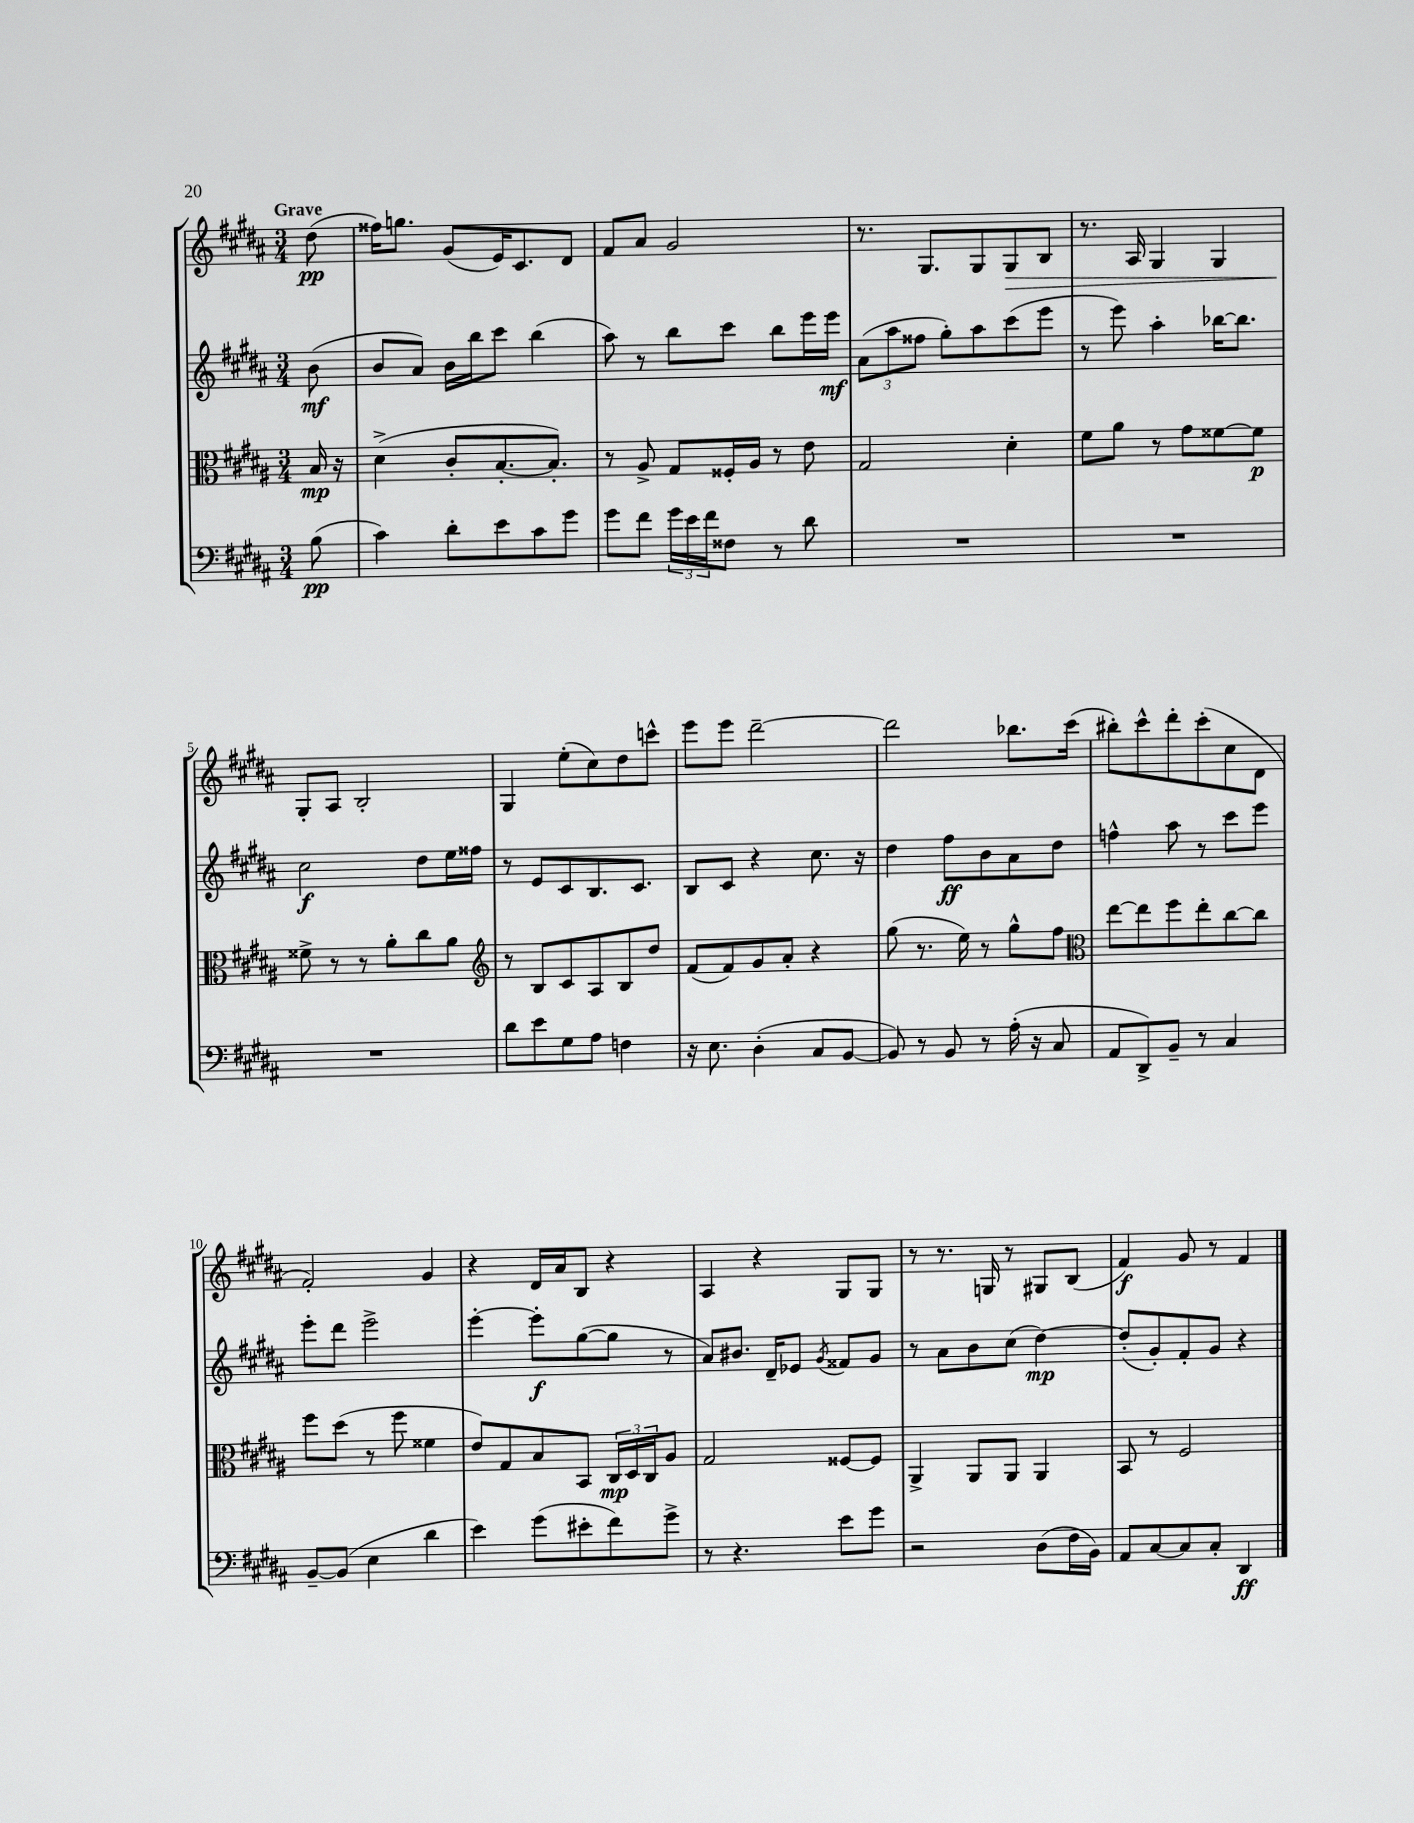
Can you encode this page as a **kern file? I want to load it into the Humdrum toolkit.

**kern	**kern	**kern	**kern
*staff4	*staff3	*staff2	*staff1
*clefF4	*clefC3	*clefG2	*clefG2
*k[f#c#g#d#a#]	*k[f#c#g#d#a#]	*k[f#c#g#d#a#]	*k[f#c#g#d#a#]
*M3/4	*M3/4	*M3/4	*M3/4
(8B\	16B/	(8b\	(8dd#\
.	16r	.	.
=	=	=	=
4c#\)	(4d#^\	8b/L	16ff##\LK)
.	.	.	8.gg\J
.	.	8a#/J)	.
8d#'\L	8c#'/L	16b\LL	(8g#/L
.	.	16bb\J	.
8e\	[8.B'/	8ccc#\J	16e/K)
.	.	.	8.c#/
8c#\	.	(4bb\	.
.	8.B'/]J)	.	.
8g#\J	.	.	8d#/J
=	=	=	=
8g#\L	8r	8aa#\)	8f#/L
8f#\J	8A#^/	8r	8a#/J
24g#\LL	8G#/L	8bb\L	2g#/
24e\	.	.	.
24f#\J	.	.	.
8F##\J	16F##'/L	8ccc#\J	.
.	16A#/JJ	.	.
8r	8r	8bb\L	.
8d#\	8e\	16eee\L	.
.	.	16eee\JJ	.
=	=	=	=
2.r	2G#/	(12a#\L	8.r
.	.	12aa#\	.
.	.	12ff##\J	.
.	.	.	8.G#/L
.	.	8gg#'\L)	.
.	.	8aa#\	8G#/
.	4d#'\	(8ccc#\	8G#/
.	.	8eee\J	8B/J
=	=	=	=
2.r	8f#\L	8r	8.r
.	8a#\J	8eee\)	.
.	.	.	16A#/
.	8r	4aa#'\	4G#/
.	8g#\L	.	.
.	[8f##\	[16bb-\LK	4G#/
.	.	8.bb-\]J	.
.	8f##\]J	.	.
=	=	=	=
2.r	8f##^\	2cc#\	8G#'/L
.	8r	.	8A#/J
.	8r	.	2B'/
.	8a#'\L	.	.
.	8cc#\	8dd#\L	.
.	8a#\J	16ee\L	.
.	.	16ff##\JJ	.
=	=	=	=
*	*clefG2	*	*
8d#\L	8r	8r	4G#/
8e\	8B/L	8e/L	.
8G#\	8c#/	8c#/	(8ee'\L
8A#\J	8A#/	8.B/	8cc#\)
4F\	8B/	.	8dd#\
.	.	8.c#/J	.
.	8dd#/J	.	8ccc^^\J
=	=	=	=
16r	(8f#/L	8B/L	8eee\L
8.E\	.	.	.
.	8f#/)	8c#/J	8eee\J
(4D#'\	8g#/	4r	[2ddd#~\
.	8a#'/J	.	.
8C#/L	4r	8.cc#\	.
[8BB/J	.	.	.
.	.	16r	.
=	=	=	=
8BB/])	(8gg#\	4dd#\	2ddd#\]
8r	8.r	.	.
8BB/	.	8ff#\L	.
.	16ee\)	.	.
8r	8r	8b\	.
(16A#'\	8gg#^^\L	8a#\	8.bb-\L
16r	.	.	.
8C#/	8ff#\J	8dd#\J	.
.	.	.	(16ccc#\Jk
=	=	=	=
*	*clefC3	*	*
8AA#/L	[8ee\L	4ff^^\	8bb#'\L)
8DD#^/)	8ee\]	.	8ccc#^^\
8BB~/J	8ff#\	8aa#\	8ddd#'\
8r	8ee'\	8r	(8ccc#'\
4C#/	[8cc#\	8ccc#\L	8cc#\
.	8cc#\]J	8eee\J	8d#\J
=	=	=	=
[8BB~/L	8ff#\L	8eee'\L	2f#'/)
(8BB/]J	(8dd#\J	8ddd#\J	.
4E\	8r	2eee^\	.
.	8ff#\	.	.
4d#\	4f##\	.	4g#/
=	=	=	=
4e\)	8e/L)	[4eee'\	4r
.	8G#/	.	.
(8g#\L	8B/	8eee'\]L	16d#/LL
.	.	.	16a#/J
8e#'\	8BB/J	([8gg#\	8B/J
8f#\)	24C#/LL	8gg#\]J	4r
.	24D#/	.	.
.	24C#/J	.	.
8g#^\J	8A#/J	8r	.
=	=	=	=
8r	2G#/	8a#/L)	4A#/
4.r	.	8.b#/J	.
.	.	.	4r
.	.	16d#~/LK	.
.	.	8e-/J	.
.	.	8qg#/	.
8e\L	[8F##/L	8f##/L	8G#/L
8g#\J	8F##/]J	8g#/J	8G#/J
=	=	=	=
2r	4AA#^/	8r	8r
.	.	8a#\L	8.r
.	8AA#/L	8b\	.
.	.	.	16G/
.	8AA#/J	(8cc#\J	8r
(8D#\L	4AA#/	[4dd#\)	8G#/L
16F#\L	.	.	(8B/J
16BB\JJ)	.	.	.
=	=	=	=
8AA#/L	8BB/	(8dd#'/]L	4f#/)
[8C#/	8r	8g#'/)	.
8C#/]	2F#/	8f#'/	8g#/
8C#'/J	.	8g#/J	8r
4DD#/	.	4r	4f#/
==	==	==	==
*-	*-	*-	*-
